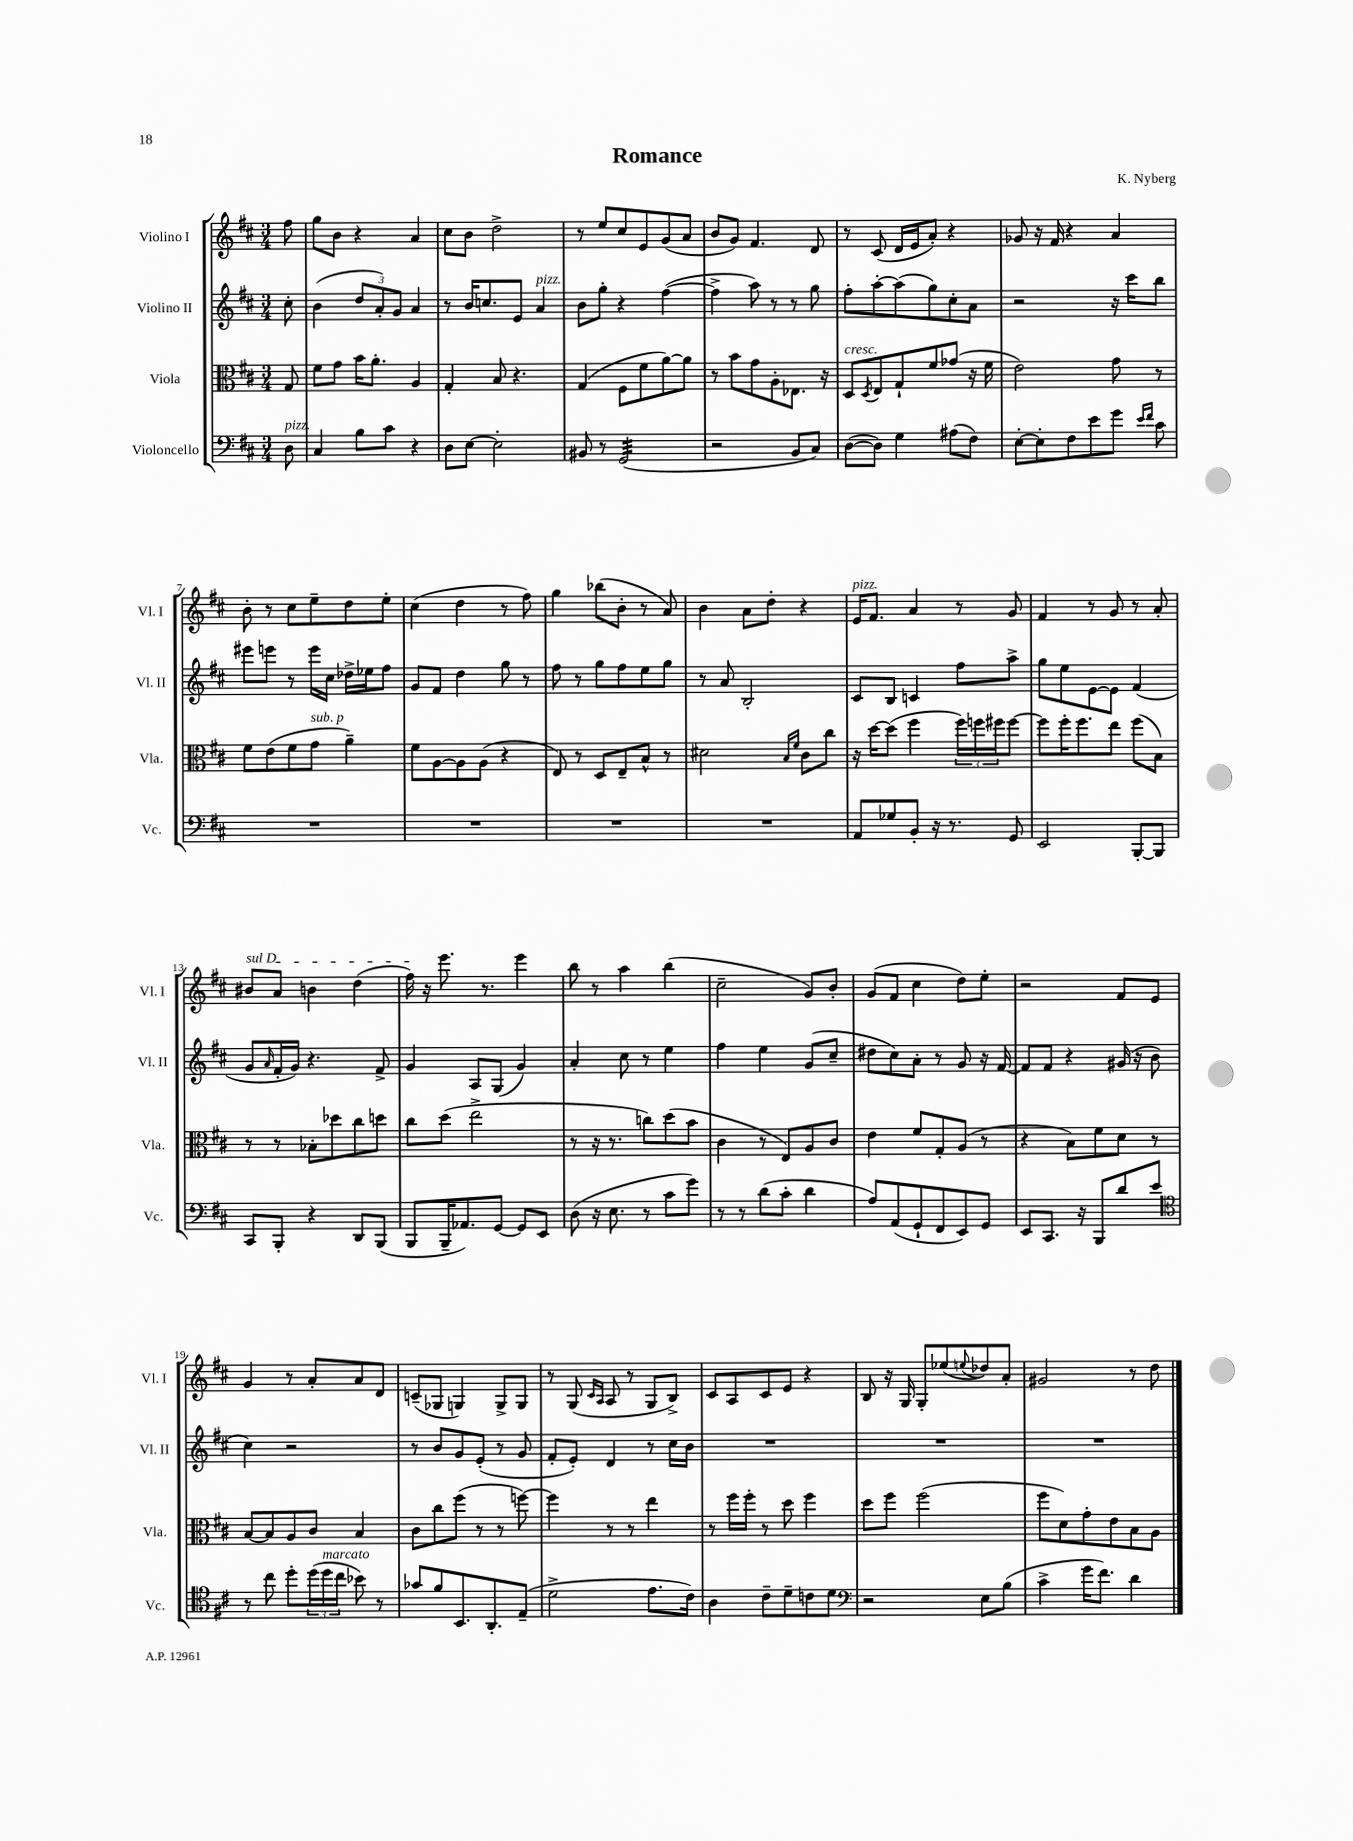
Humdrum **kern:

**kern	**kern	**kern	**kern
*staff4	*staff3	*staff2	*staff1
*clefF4	*clefC3	*clefG2	*clefG2
*k[f#c#]	*k[f#c#]	*k[f#c#]	*k[f#c#]
*M3/4	*M3/4	*M3/4	*M3/4
8D	8G	8cc#'	8ff#
=	=	=	=
4C#	8f#	(4b	8gg
.	8g	.	8b
8B	16b	12dd	4r
.	8.a'	.	.
.	.	12a')	.
8c#	.	.	.
.	.	12g	.
4r	4A	4a	4a
=	=	=	=
8D	4G'	8r	8cc#
[8E	.	16b	8b
.	.	8.cc	.
2E']	8B	.	2dd^
.	4.r	8e	.
.	.	4a	.
=	=	=	=
8BB#	(4G	8b	8r
8r	.	8gg'	8ee
(2GG	8F#	4r	8cc#
.	8f#	.	8e
.	[8a)	([4ff#	(8g
.	8a]	.	8a
=	=	=	=
2r	8r	4ff#^]	8b
.	8b	.	8g)
.	8g	8aa)	4.f#
.	8A'	8r	.
8BB	8.E-	8r	.
8C#)	.	8gg	8d
.	16r	.	.
=	=	=	=
([8D	8D	8ff#'	8r
.	8qD	.	.
8D])	8E	[8aa'	(8c#
4G	8G`	(8aa]	16d
.	.	.	16e
.	8f#	8gg)	8a')
(8A#	(8g-	8cc#'	4r
8F#)	16r	8a	.
.	16f#	.	.
=	=	=	=
[8E'	2e)	2r	8g-
8E']	.	.	16r
.	.	.	16f#
8F#	.	.	4r
8e	.	.	.
8g	8g	16r	4a
.	.	16ccc#	.
16qqe	.	.	.
16qqf#	.	.	.
8c#	8r	8bb	.
=	=	=	=
2.r	8f#	8eee#	8b'
.	(8e	8eee	8r
.	8f#	8r	8cc#
.	8g	16eee	8ee~
.	.	16cc#	.
.	4a~)	16dd-^	8dd
.	.	16ee-	.
.	.	8ff#	8ee'
=	=	=	=
2.r	8f#	8g	(4cc#
.	[8A	8f#	.
.	8A]	4dd	4dd
.	(8A	.	.
.	4r	8gg	8r
.	.	8r	8ff#)
=	=	=	=
2.r	8E)	8ff#	4gg
.	8r	8r	.
.	8D	8gg	(8bb-
.	8E~	8ff#	8b'
.	8B^^	8ee	8r
.	8r	8gg	8a)
=	=	=	=
2.r	2d#	8r	4b
.	.	8a	.
.	.	2B'	8a
.	.	.	8dd'
.	16qqB	.	.
.	16qqf#	.	.
.	8c#	.	4r
.	8cc#	.	.
=	=	=	=
8AA	16r	8c#	16e
.	[16dd	.	8.f#
8G-	(8dd]	8B	.
8BB'	4ff#	4c	4a
16r	.	.	.
8.r	.	.	.
.	24ff#)	8ff#	8r
.	24ff	.	.
.	24ff#	.	.
8GG	[8ff#	8aa^	8g
=	=	=	=
2EE	8ff#]	8gg	4f#
.	16ff#'	8ee	.
.	8.ff#	.	.
.	.	[8e	8r
.	8ee	8e]	8g
[8BBB'	(8ff#	(4f#	8r
8BBB]	8B)	.	8a'
=	=	=	=
8CC#	8r	8g	8b#
.	.	16qqa	.
8BBB'	8r	16f#'	8a
.	.	16g)	.
4r	8B-'	4.r	4b
.	8dd-	.	.
8DD	8cc#	.	(4dd
(8BBB	8dd	8f#^	.
=	=	=	=
8BBB	8cc#	4g	16ff#)
.	.	.	16r
16BBB~	(8dd	.	8.eee
8.AA-)	.	.	.
.	2ee^	8A	.
.	.	.	8.r
[8GG	.	(8G	.
8GG]	.	4g)	4eee
8EE	.	.	.
=	=	=	=
(8D	8r	4a'	8bb
16r	16r	.	8r
8.E	8.r	.	.
.	.	8cc#	4aa
8r	8cc)	8r	.
8c#	(8dd	4ee	(4bb
8g)	8b	.	.
=	=	=	=
8r	4c#	4ff#	2cc#~
8r	.	.	.
(8d	8r	4ee	.
8c#'	8E)	.	.
4d	8A	(8g	8g)
.	8c#	8cc#~	8b'
=	=	=	=
8A)	4e	8dd#	(8g
(8AA	.	8cc#)	8f#
8GG`	8f#	8a'	4cc#
8FF#	8G'	8r	.
8EE)	(8A	8g	8dd)
8GG	8r	16r	8ee'
.	.	[16f#	.
=	=	=	=
8EE	4r	8f#]	2r
8.CC#	.	8f#	.
.	8B)	4r	.
16r	.	.	.
8BBB	8f#	.	.
8d	8d	(16g#	8f#
.	.	16r	.
8e	8r	8b	8e
=	=	=	=
*clefC4	*	*	*
8r	[8B	4cc#)	4g
8cc#	8B]	.	.
8dd'	8A	2r	8r
(24dd	8c#	.	8a'
24dd	.	.	.
24cc#	.	.	.
8b-)	4B	.	8a
8r	.	.	8d
=	=	=	=
8g-	8c#	8r	(8c~
8f#	8cc#	8b	8G-
8.BB	(8ff#	8g	4G)
.	8r	(8e'	.
8.AA'	.	.	.
.	8r	8r	8G^
(8E~	[8ff)	8g	8G
=	=	=	=
2d^	4ff]	8f#'	8r
.	.	8e')	(8G
.	.	.	16qqc#
.	.	.	16qqA
.	8r	4d	8A
.	8r	.	8r
8.e	4ee	8r	8G
.	.	16cc#	8B^)
16c#)	.	16b	.
=	=	=	=
4A	8r	2.r	8c#
.	16ff#	.	8A
.	16ff#'	.	.
8c#~	8r	.	8c#
8d~	8dd	.	8e
8c	4ff#	.	4r
8d	.	.	.
=	=	=	=
*clefF4	*	*	*
2r	8dd	2.r	8B
.	8ff#	.	16r
.	.	.	16G
.	(2ff#	.	8G'
.	.	.	(8ee-
.	.	.	8qqee
8E	.	.	8dd-)
(8B	.	.	8a'
=	=	=	=
4c#^	8ff#	2.r	2g#
.	8d)	.	.
16g	8g'	.	.
8.f#)	.	.	.
.	8e	.	.
4d	8B	.	8r
.	8A	.	8dd
==	==	==	==
*-	*-	*-	*-
